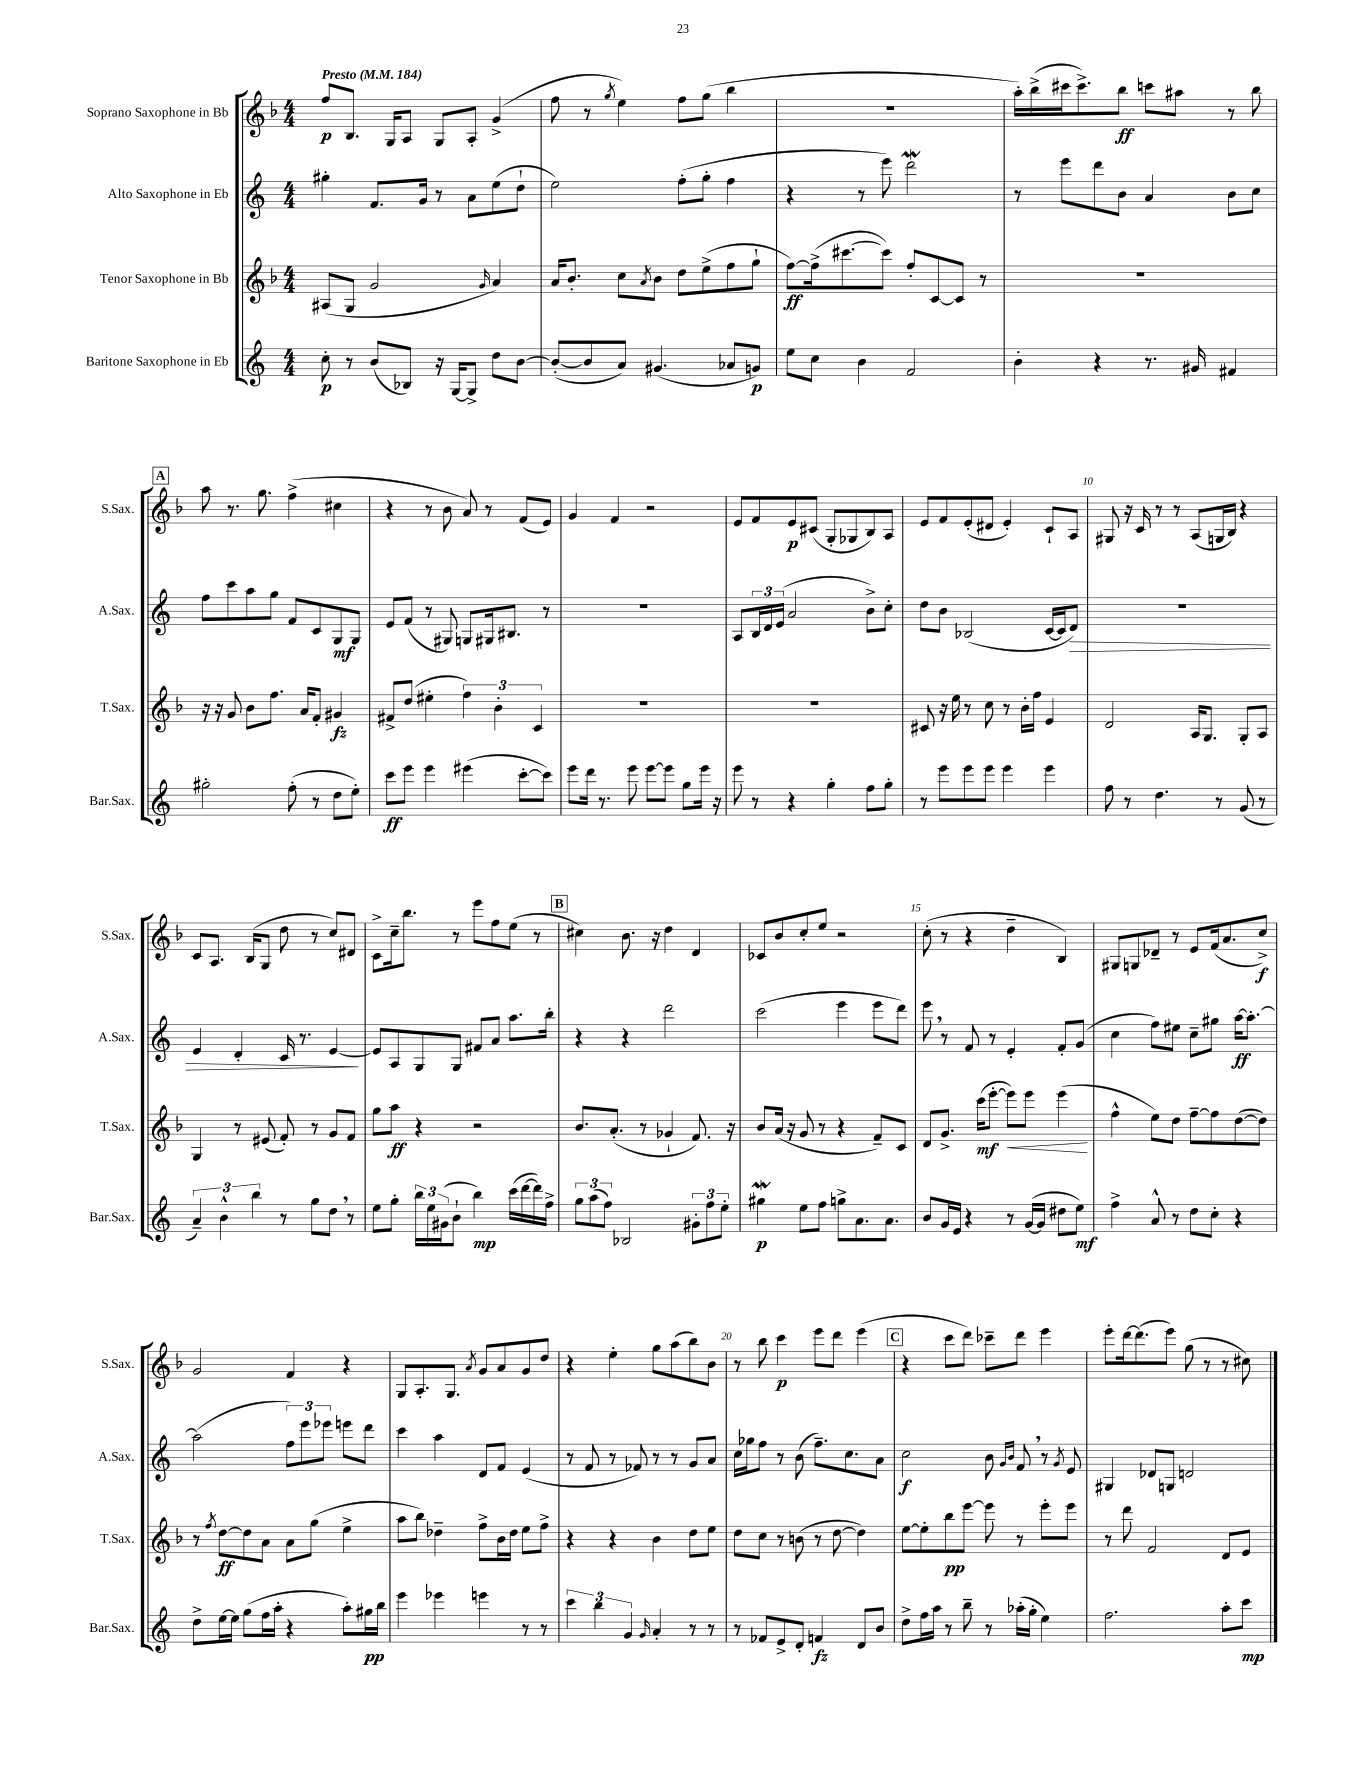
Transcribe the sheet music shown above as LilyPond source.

<<
\new StaffGroup <<
\new Staff = "s0" \with { instrumentName = "Soprano Saxophone in Bb" shortInstrumentName = "S.Sax." } {
    \clef treble \key f \major \numericTimeSignature \time 4/4 \tempo "Presto" 4 = 184
    f''8\p bes8. g16 a8 g8 a8-. g'4->( |
    f''8 r8 \acciaccatura { g''8 } e''4) f''8 g''8( bes''4 |
    R1 |
    a''16-.) bes''16->( cis'''16 cis'''8.->) bes''8\ff c'''8 ais''8 r8 bes''8 |
    \mark \markup { \box "A" } a''8 r8. g''8. f''4->( cis''4 |
    r4 r8 bes'8 a'8) r8 f'8( e'8) |
    g'4 f'4 r2 |
    e'8 f'8 e'8\p cis'8( g8-. ges8 bes8) a8 |
    e'8 f'8 e'8-.( dis'8 e'4-.) c'8-! a8 |
    gis8 r16 c'16 r8 r8 a8( g16 bes16) r4 |
    c'8 a8. bes16( g8 d''8 r8 c''8) dis'8 |
    c'8-> c''16-- bes''8. r8 e'''8 f''8 e''8( r8 |
    \mark \markup { \box "B" } cis''4) bes'8. r16 d''4 d'4 |
    ces'8 bes'8 c''8-. e''8 r2 |
    c''8-.( r8 r4 d''4-- bes4) |
    gis8 g8 des'8-- r8 e'8 f'16( a'8. c''8->\f) |
    g'2 f'4 r4 |
    g8 a8.-. g8. \acciaccatura { a'8 } g'8 a'8 g'8 d''8 |
    r4 e''4-. g''8 a''8( bes''8) bes'8 |
    r8 bes''8 c'''4\p e'''8 d'''8 e'''4( |
    \mark \markup { \box "C" } r4 c'''8 d'''8) ces'''8-- d'''8 e'''4 |
    e'''8-. d'''16~ d'''8.( e'''8) g''8( r8 r8 cis''8) \bar "|." |
}
\new Staff = "s1" \with { instrumentName = "Alto Saxophone in Eb" shortInstrumentName = "A.Sax." } {
    \clef treble \key c \major \numericTimeSignature \time 4/4
    gis''4-. f'8. g'16 r8 a'8 e''8( d''8-! |
    e''2) f''8-.( g''8-. f''4 |
    r4 r8 e'''8) d'''2\mordent |
    r8 e'''8 d'''8 b'8 a'4 b'8 c''8 |
    \mark \markup { \box "A" } f''8 c'''8 a''8 g''8 f'8 c'8 g8\mf g8 |
    e'8 f'8( r8 gis8) g8 gis16 bis8. r8 |
    R1 |
    a8 \tuplet 3/2 { b16 d'16 e'16( } a'2 b'8->) c''8-. |
    d''8 b'8 bes2( c'16~ c'16 d'8\>) |
    R1 |
    e'4 d'4-. c'16 r8. e'4~\! |
    e'8 a8 g8 g8 fis'8 a'8 a''8. b''16-. |
    \mark \markup { \box "B" } r4 r4 d'''2 |
    c'''2( e'''4 e'''8 d'''8) |
    e'''8 \breathe r8 f'8 r8 e'4-. f'8-. g'8( |
    c''4 f''8) eis''8 c''8-- gis''8 a''16~\ff a''8.~-. |
    a''2( \tuplet 3/2 { f''8) e'''8 ees'''8 } e'''8 d'''8 |
    c'''4 a''4 d'8 f'8 e'4( |
    r8 f'8 r8 fes'8) r8 r8 g'8 a'8 |
    c''16 ges''16 f''8 r8 b'8( f''8.--) c''8. a'8 |
    \mark \markup { \box "C" } c''2\f b'8 \grace { g'16 b'16 } f'8 \breathe r8 \acciaccatura { g'8 } e'8 |
    gis4 des'8 g8 d'2 \bar "|." |
}
\new Staff = "s2" \with { instrumentName = "Tenor Saxophone in Bb" shortInstrumentName = "T.Sax." } {
    \clef treble \key f \major \numericTimeSignature \time 4/4
    ais8( g8 g'2 \grace { g'16 } a'4) |
    a'16 bes'8.-. c''8 \acciaccatura { a'8 } bes'8 d''8 e''8->( f''8 g''8-! |
    f''8~\ff) f''16->( cis'''8.~ cis'''8) f''8-. c'8~ c'8 r8 |
    R1 |
    \mark \markup { \box "A" } r16 r16 g'8 bes'8 f''8. a'16 f'8-. gis'4\fz |
    fis'8-> d''8( eis''4-. \tuplet 3/2 { f''4) bes'4-. c'4 } |
    R1 |
    R1 |
    cis'8 r16 e''16 r8 c''8 r8 bes'16-. f''16 e'4 |
    d'2 a16 g8. g8-. a8 |
    g4 r8 eis'8( f'8-.) r8 g'8 f'8 |
    g''8 a''8\ff r4 r2 |
    \mark \markup { \box "B" } bes'8. a'8.-.( r8 ges'4-! f'8.) r16 |
    bes'8 a'16( r16 g'8 r8 r4 f'8--) c'8 |
    d'8 g'8.-> c'''16\mf( e'''8~-. e'''8\<) e'''8 e'''4\!( |
    f''4-^ e''8) d''8 f''8~-- f''8 d''8~( d''8) |
    r8 \acciaccatura { f''8 } d''8~\ff d''8 a'8 a'8 g''8( e''4-> |
    a''8 bes''8) des''4-- f''8-> bes'16 des''16 e''8 f''8-> |
    r4 r4 bes'4 d''8 e''8 |
    d''8 c''8 r8 b'8( r8 d''8~ d''4) |
    \mark \markup { \box "C" } e''8~ e''8-. bes''8\pp e'''8~ e'''8 r8 e'''8-. e'''8 |
    r8 d'''8 f'2 d'8 e'8 \bar "|." |
}
\new Staff = "s3" \with { instrumentName = "Baritone Saxophone in Eb" shortInstrumentName = "Bar.Sax." } {
    \clef treble \key c \major \numericTimeSignature \time 4/4
    c''8-.\p r8 b'8( bes8) r16 g16~ g8-> d''8 b'8~ |
    b'8~-.( b'8 a'8) gis'4.( aes'8 g'8\p) |
    e''8 c''8 b'4 f'2 |
    b'4-. r4 r8. gis'16 fis'4 |
    \mark \markup { \box "A" } gis''2-. f''8-.( r8 d''8 e''8-.) |
    c'''8\ff e'''8 e'''4 eis'''4( c'''8~-. c'''8) |
    e'''8 d'''16 r8. e'''8 e'''8~ e'''8 g''8 e'''16 r16 |
    e'''8 r8 r4 g''4-. f''8 g''8-. |
    r8 e'''8 e'''8 e'''8 e'''4 e'''4 |
    f''8 r8 d''4. r8 g'8( r8 |
    \tuplet 3/2 { a'4--) b'4-^ b''4 } r8 g''8 d''8 \breathe r8 |
    e''8 g''8-. \tuplet 3/2 { b''16 e''16 gis'16( } b'8-! b''4\mp) c'''16( d'''16~ d'''16) f''16-> |
    \mark \markup { \box "B" } \tuplet 3/2 { g''8 a''8( f''8) } bes2 \tuplet 3/2 { gis'8-. f''8 e''8-. } |
    gis''4\mordent\p e''8 f''8 g''8-> a'8. a'8. |
    b'8 g'16 e'16 r4 r8 g'16~( g'16 dis''8 e''8\mf) |
    f''4-> a'8-^ r8 d''8 c''8-. r4 |
    d''8-> e''16~ e''16 g''8( f''16 a''16-. r4 a''8-.) gis''16\pp b''16 |
    e'''4 ees'''4 e'''4 r8 r8 |
    \tuplet 3/2 { c'''4 b''4 g'4 } \grace { g'16 } a'4-. r8 r8 |
    r8 fes'8 e'8-> d'8-. f'4\fz d'8 b'8 |
    \mark \markup { \box "C" } d''8-> f''16 a''16 r8 b''8-- r8 aes''16-.( g''16-. e''4) |
    f''2. a''8-. c'''8\mp \bar "|." |
}
>>
>>
\layout { \context { \Score \override BarNumber.break-visibility = ##(#f #t #t) barNumberVisibility = #(every-nth-bar-number-visible 5) } }
